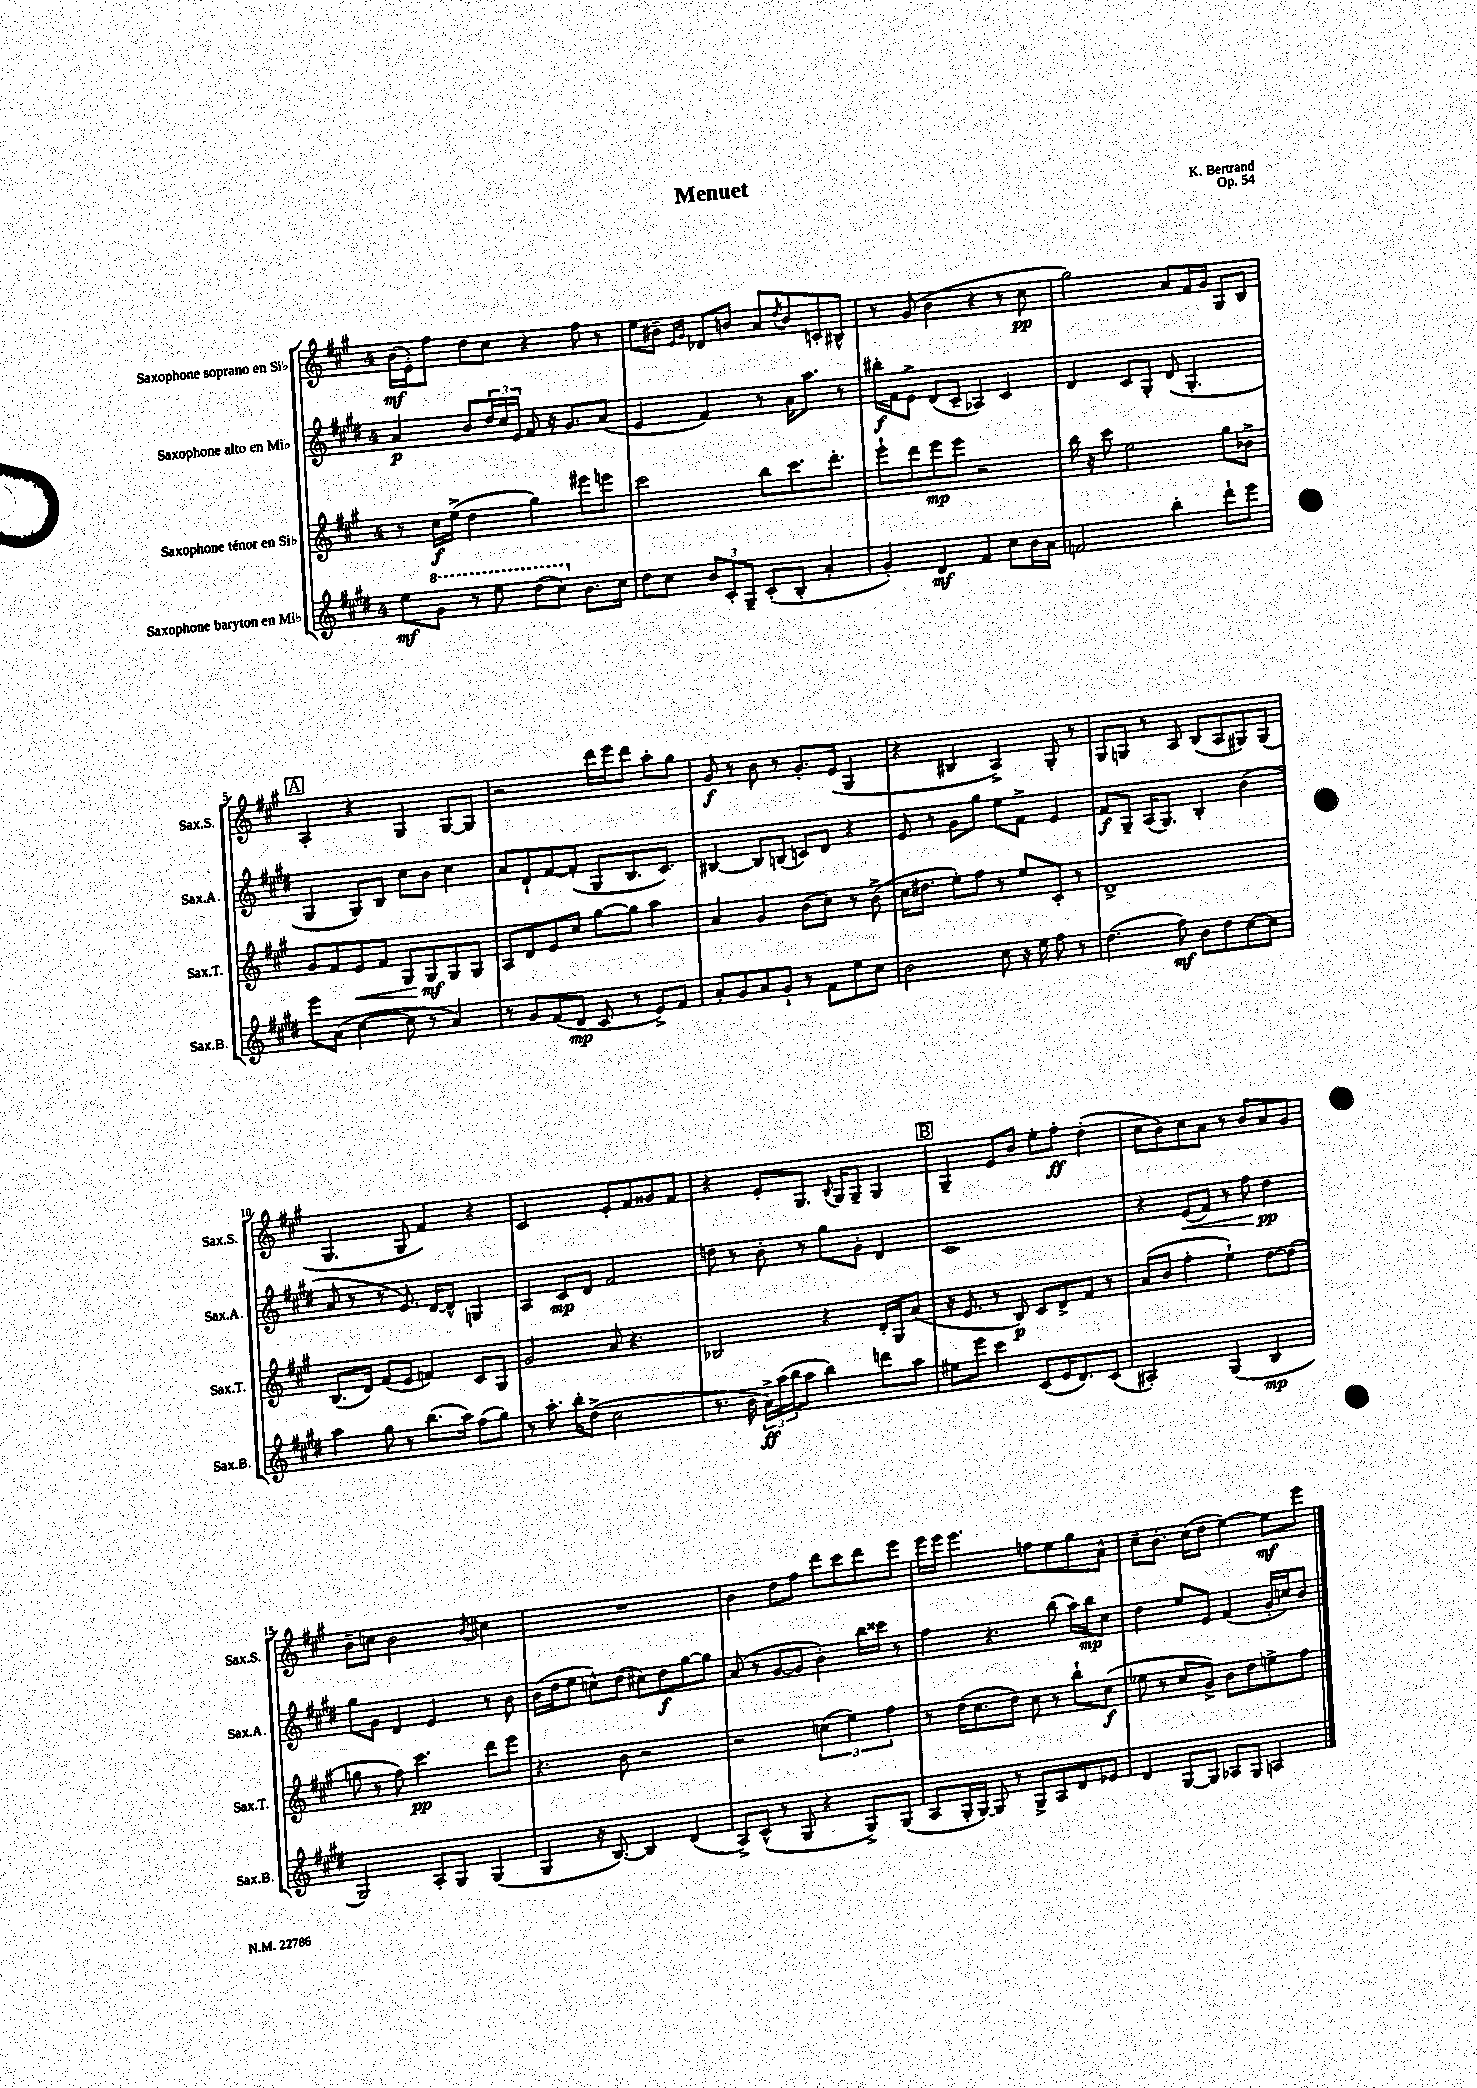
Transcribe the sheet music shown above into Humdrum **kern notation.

**kern	**kern	**kern	**kern
*staff4	*staff3	*staff2	*staff1
*clefG2	*clefG2	*clefG2	*clefG2
*k[f#c#g#d#]	*k[f#c#g#]	*k[f#c#g#d#]	*k[f#c#g#]
*M4/4	*M4/4	*M4/4	*M4/4
8ee	8r	4a	(16b
.	.	.	16e')
8gg#	16cc#	.	8ff#
.	(16ee^	.	.
8r	4dd	8b	8dd
8eee	.	24dd#	8cc#
.	.	24cc#	.
.	.	24e	.
(8ddd#	4gg#)	8f#	4r
8ccc#)	.	16r	.
.	.	8.g#	.
8.b	8eee#	.	8ff#
.	8eee	(8a	8r
16cc#	.	.	.
=	=	=	=
8dd#	2ccc#	4e	8ee
8cc#	.	.	8b#~
.	.	.	16qqe
.	.	.	16qqg#
12b	.	4f#)	8d-
12c#'	.	.	.
.	.	.	8b
12G#~	.	.	.
(8c#'	8bb	8r	8a
.	.	.	8qdd
8B'	8.ccc#	16a	8b
.	.	8.aa	.
4a'	.	.	8c'
.	8.ddd'	.	.
.	.	8r	8B#^^
=	=	=	=
4g#')	8eee`	16bb#'	8r
.	.	16f#	.
.	8ddd	8e^	(8g#
4d#	8eee	(8d#	4b
.	8eee	8c#~	.
4f#	2r	4A-)	4r
8cc#	.	4c#	8r
16b	.	.	8cc#
16a	.	.	.
=	=	=	=
2f	16bb	4d#	2gg#)
.	16r	.	.
.	8ccc#	.	.
.	2ee	8c#	.
.	.	8G#'	.
4bb'	.	(8d#	8a
.	.	4.G#'	16f#
.	.	.	16g#
8ddd#`	8gg#	.	8G#
8eee	8b-^	.	8B
=	=	=	=
8eee	8g#	4G#	4A'
(8a	8f#	.	.
[4cc#	8e	8G#)	4r
.	8f#	8B	.
8cc#]	8G#	8cc#	4G#
8r	8G#	8b	.
4a)	8G#	4cc#	[8G#
.	8G#	.	8G#]
=	=	=	=
8r	8A	8a	2r
8g#	8d	8d#`	.
(8f#	8e	[8f#	.
8d#	8cc#	(8f#']	.
8c#	[8gg#	8G#	16ddd
.	.	.	16eee
8r	8gg#]	8.B	8ddd
8e^)	4aa	.	8aa'
.	.	8.c#)	.
8f#	.	.	8gg#
=	=	=	=
8a'	4a	[4B#	8g#
8g#	.	.	8r
8a	4g#	8B#]	8b
8g#`	.	(8B	8r
8r	(8b	8c)	8.g#'
8f#	8cc#)	8d#	.
.	.	.	(16e
8ee	8r	4r	4G#
8cc#	(8b^	.	.
=	=	=	=
2b	16cc#	8e	4r
.	8.dd#	.	.
.	.	8r	.
.	8ee')	8g#	4B#
.	8ff#	8gg#	.
8cc#	8r	8ee	4A^)
16r	8ee	8f#^	.
16ee	.	.	.
8ff#	8c#'	4e	8G#'
8r	8r	.	8r
=	=	=	=
(4.dd#	1d^	8f#	8G#
.	.	8G#~	8G
.	.	(16A	8r
.	.	8.G#)	.
8ff#)	.	.	8A
8b	.	4B'	(8B
8dd#	.	.	8A
[8cc#	.	(4b	8G#)
8cc#]	.	.	(8G#
=	=	=	=
4aa	(8.B	8a	4.G#
.	.	8r	.
.	16d)	.	.
8gg#	(8f#	8r	.
8r	8e	8.e)	8G#
(8.bb	4f)	.	4f#)
.	.	[16d#	.
.	.	8d#^^]	.
16aa)	.	.	.
(8ff#	8c#	4G	4r
8gg#)	8G#	.	.
=	=	=	=
8r	2g#	4A	2c#
8.aa'	.	.	.
.	.	8c#	.
16bb'	.	.	.
(8dd#^	.	8d#	.
2cc#	8a	2f#	8e'
.	4.r	.	8f#
.	.	.	8g##
.	.	.	8f#
=	=	=	=
8.r	2B-	8dd	4r
.	.	8r	.
16b	.	.	.
24a^)	.	8b'	8e'
(24aa	.	.	.
24bb	.	.	.
8aa	.	8r	8.G#
4bb)	4r	8gg#	.
.	.	.	8qqB
.	.	.	16G#
.	.	8g#'	8G#~
8ddd	16d'	4d#	4G#
.	16G#	.	.
8aa	(8a	.	.
=	=	=	=
8ee#	16r	1c#	4G#~
.	8.e	.	.
8eee	.	.	.
4ccc#	8r	.	8e
.	8B)	.	8b
(8c#	8c#	.	8ee'
16e	8d^	.	8ff#'
8.d#)	.	.	.
.	8f#	.	(4dd'
(8c#	8r	.	.
=	=	=	=
2A#')	(8a	4r	8cc#
.	8b	.	8b)
.	4ff#'	(8e	8cc#
.	.	8f#)	8a
(4G#	4ee`)	8r	8r
.	.	8ff#	8b
4B	[8dd	4dd#	8a
.	(8dd]	.	8g#
=	=	=	=
2G#)	8gg	8gg#	8b~
.	8r	8g#	8cc
.	8ff#)	4d#	2b
.	4.ccc#	.	.
8A'	.	4e	.
8G#	.	.	.
.	.	.	8qb
(4G#	8ddd	8r	4cc#
.	8eee	8b	.
=	=	=	=
4G#	4.r	(16b	1r
.	.	16dd#	.
.	.	8ee	.
16r	.	8cc^^)	.
[8.B)	.	.	.
.	8b	(8dd#	.
4B]	2r	8cc#)	.
.	.	8dd#	.
(4d#	.	[8gg#	.
.	.	8gg#]	.
=	=	=	=
8A^)	2r	(8a	4b
(8c#^^	.	8r	.
8r	.	[8g#	8dd
8G#	.	8g#]	8ff#
4r	(6cc	4b')	8ddd
.	.	.	8ccc#
.	6ee)	.	.
8G#^)	.	16bb	8ddd
.	.	16ccc##	.
.	6ff#	.	.
(8G#	.	8r	8eee
=	=	=	=
8A	8r	4ff#	16eee
.	.	.	16eee
16G#'	(16dd	.	4.eee
[16G#)	8.cc#	.	.
8G#]	.	4.r	.
8r	8dd)	.	.
8G#^	8cc#	.	8ff
8A	8r	(8bb	8ee
8d#	8bb`	16aa)	8gg#
.	.	16bb	.
8e-	(8cc#	8cc#	8a^^
=	=	=	=
4d#	8ee-	4dd#	8cc#~
.	8r	.	8.b'
[8G#	8cc#	8ee	.
.	.	.	(16cc#
8G#]	8g#^)	8e	8dd
8A-	8b	(4f#	[4ee)
8G#	8dd	.	.
4A	8ee^	16g#'	8ee]
.	.	16cc)	.
.	8ff#	8b	8eee
==	==	==	==
*-	*-	*-	*-
